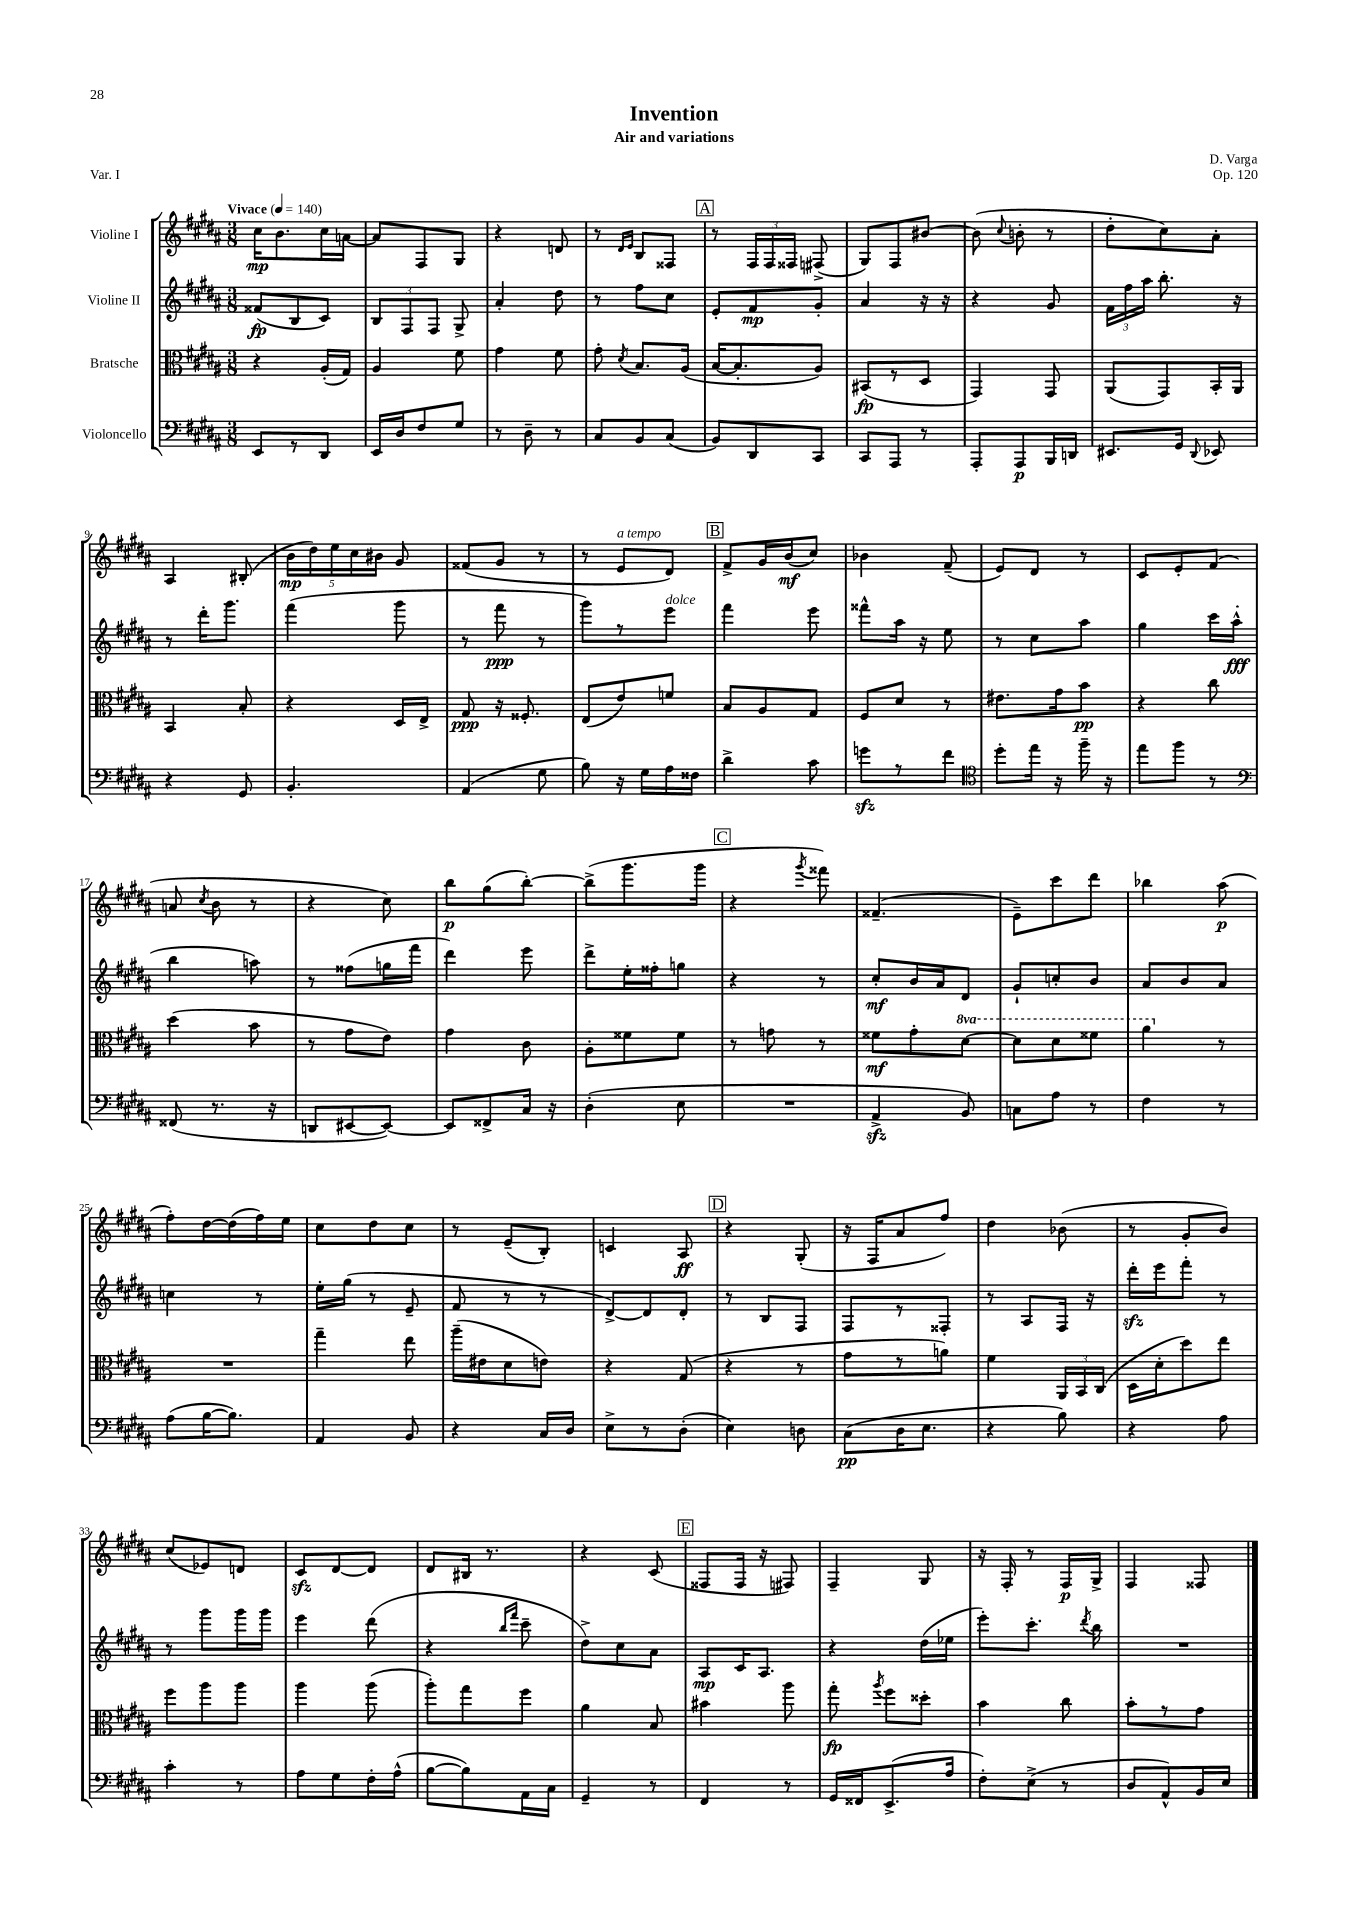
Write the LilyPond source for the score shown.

\header { title = "Invention" composer = "D. Varga" subtitle = "Air and variations" opus = "Op. 120" piece = "Var. I" }
<<
\new StaffGroup <<
\new Staff = "s0" \with { instrumentName = "Violine I" } {
    \clef treble \key b \major \numericTimeSignature \time 3/8 \tempo "Vivace" 4 = 140
    \autoBeamOff cis''16[\mp b'8. cis''16 a'16]~ |
    a'8[ fis8 gis8] |
    r4 d'8 |
    r8 \grace { dis'16[ e'16] } b8[ fisis8] |
    \mark \markup { \box "A" } r8 \tuplet 3/2 { fis16[ fis16 fisis16] } fis8->( |
    gis8[) fis8 bis'8]~ |
    bis'8( \appoggiatura { cis''8 } b'8-. r8 |
    dis''8[-. cis''8) ais'8]-. |
    ais4 bis8-.( |
    \tuplet 5/4 { b'16[\mp dis''16) e''16 cis''16 bis'16] } gis'8 |
    fisis'8[( gis'8] r8 |
    r8 e'8[^\markup { \italic "a tempo" } dis'8]) |
    \mark \markup { \box "B" } fis'8[-> gis'16 b'16\mf( cis''8]) |
    bes'4 fis'8--( |
    e'8[) dis'8] r8 |
    cis'8[ e'8-. fis'8]( |
    a'8 \acciaccatura { cis''8 } b'8 r8 |
    r4 cis''8) |
    b''8[\p gis''8( b''8]~-.) |
    b''8[->( gis'''8. gis'''16] |
    \mark \markup { \box "C" } r4 \acciaccatura { gis'''8 } fisis'''8) |
    fisis'4.--( |
    e'8[--) cis'''8 dis'''8] |
    bes''4 ais''8\p( |
    fis''8[-.) dis''16~ dis''16( fis''16) e''16] |
    cis''8[ dis''8 cis''8] |
    r8 e'8[--( b8]-.) |
    c'4 ais8\ff |
    \mark \markup { \box "D" } r4 gis8-.( |
    r16 fis16[ ais'8 fis''8]) |
    dis''4 bes'8( |
    r8 gis'8[-. b'8]) |
    cis''8[( ees'8) d'8] |
    cis'8[\sfz dis'8~ dis'8] |
    dis'8[ bis16] r8. |
    r4 cis'8( |
    \mark \markup { \box "E" } fisis8[ fisis16] r16 fis8) |
    fis4-- gis8 |
    r16 fis16-. r8 fis16[\p gis16]-> |
    fis4 fisis8 \bar "|." |
}
\new Staff = "s1" \with { instrumentName = "Violine II" } {
    \clef treble \key b \major \numericTimeSignature \time 3/8
    \autoBeamOff fisis'8[\fp( b8 cis'8]) |
    \tuplet 3/2 { b8[ fis8 fis8] } gis8-> |
    ais'4-. dis''8 |
    r8 fis''8[ cis''8] |
    \mark \markup { \box "A" } e'8[-. fis'8\mp gis'8]-. |
    ais'4 r16 r16 |
    r4 gis'8 |
    \tuplet 3/2 { fis'16[ fis''16 ais''16] } b''8.-. r16 |
    r8 dis'''16[-. gis'''8.] |
    fis'''4( gis'''8 |
    r8 fis'''8\ppp r8 |
    gis'''8[) r8 e'''8]^\markup { \italic "dolce" } |
    \mark \markup { \box "B" } fis'''4 e'''8 |
    fisis'''8[-^ ais''16] r16 e''8 |
    r8 cis''8[ ais''8] |
    gis''4 cis'''16[ ais''16]-^\fff( |
    b''4 a''8) |
    r8 fisis''8[( g''16 fis'''16] |
    dis'''4) e'''8 |
    dis'''8[-> e''16-. fisis''16-. g''8] |
    \mark \markup { \box "C" } r4 r8 |
    cis''8[-.\mf b'16 ais'16 dis'8] |
    gis'8[-! c''8-. b'8] |
    ais'8[ b'8 ais'8] |
    c''4 r8 |
    e''16[-. gis''16]( r8 e'8-- |
    fis'8 r8 r8 |
    dis'8[~->) dis'8 dis'8]-. |
    \mark \markup { \box "D" } r8 b8[ fis8] |
    fis8[ r8 fisis8]-. |
    r8 ais8[ fis16] r16 |
    dis'''16[-.\sfz e'''16 fis'''8]-. r8 |
    r8 gis'''8[ gis'''16 gis'''16] |
    e'''4 dis'''8( |
    r4 \grace { b''16[ fis'''16] } cis'''8-- |
    dis''8[->) cis''8 ais'8] |
    \mark \markup { \box "E" } ais8[\mp cis'16 ais8.] |
    r4 dis''16[( ees''16] |
    e'''8[-.) cis'''8.]-. \acciaccatura { dis'''8 } b''16 |
    R4. \bar "|." |
}
\new Staff = "s2" \with { instrumentName = "Bratsche" } {
    \clef alto \key b \major \numericTimeSignature \time 3/8 \set Staff.ottavationMarkups = #ottavation-simple-ordinals
    \autoBeamOff r4 ais16[-.( gis16]) |
    ais4 fis'8 |
    gis'4 fis'8 |
    gis'8-. \acciaccatura { dis'8 } b8.[ ais16]( |
    \mark \markup { \box "A" } b16[~ b8.-. ais8]) |
    bis,8[\fp( r8 dis8] |
    gis,4) gis,8 |
    ais,8[( gis,8) b,16-. ais,16] |
    b,4 b8-. |
    r4 dis16[ e16]-> |
    gis8\ppp r16 fisis8.-. |
    e8[( e'8) f'8] |
    \mark \markup { \box "B" } b8[ ais8 gis8] |
    fis8[ dis'8] r8 |
    eis'8.[ gis'16 b'8]\pp |
    r4 cis''8 |
    dis''4( b'8 |
    r8 gis'8[ e'8]) |
    gis'4 cis'8 |
    ais8[-. fisis'8 fisis'8] |
    \mark \markup { \box "C" } r8 g'8 r8 |
    fisis'8[\mf gis'8-. \ottava #1 dis''8]~ |
    dis''8[ dis''8 fisis''8] |
    ais''4 \ottava #0 r8 |
    R4. |
    gis''4-- e''8 |
    ais''16[--( eis'16 dis'8 e'8]) |
    r4 gis8( |
    \mark \markup { \box "D" } r4 r8 |
    gis'8[ r8 a'8]) |
    fis'4 \tuplet 3/2 { ais,16[ b,16 cis16]( } |
    dis16[ dis'16-. dis''8) e''8] |
    fis''8[ ais''8 ais''8] |
    ais''4 ais''8( |
    ais''8[-.) gis''8 fis''8] |
    ais'4 b8 |
    \mark \markup { \box "E" } bis'4 ais''8 |
    gis''8-.\fp \acciaccatura { ais''8 } fis''8[ disis''8]-. |
    b'4 cis''8 |
    b'8[-. r8 gis'8] \bar "|." |
}
\new Staff = "s3" \with { instrumentName = "Violoncello" } {
    \clef bass \key b \major \numericTimeSignature \time 3/8
    \autoBeamOff e,8[ r8 dis,8] |
    e,16[ dis16 fis8 gis8] |
    r8 dis8-- r8 |
    cis8[ b,8 cis8]( |
    \mark \markup { \box "A" } b,8[) dis,8 cis,8] |
    cis,8[ ais,,8] r8 |
    ais,,8[-. ais,,8\p b,,16 d,16] |
    eis,8.[ gis,16] \appoggiatura { dis,8 } ees,8 |
    r4 gis,8 |
    b,4.-. |
    ais,4( gis8 |
    b8) r16 gis16[ ais16 fisis16] |
    \mark \markup { \box "B" } dis'4-> cis'8 |
    g'8[\sfz r8 fis'8] |
    \clef tenor dis''8[-. e''16] r16 fis''16-- r16 |
    e''8[ fis''8] r8 |
    \clef bass fisis,8( r8. r16 |
    d,8[ eis,8~ eis,8]~) |
    eis,8[ fisis,8-> cis16] r16 |
    dis4-.( e8 |
    \mark \markup { \box "C" } R4. |
    ais,4->\sfz b,8) |
    c8[ ais8] r8 |
    fis4 r8 |
    ais8[( b16~ b8.]) |
    ais,4 b,8 |
    r4 cis16[ dis16] |
    e8[-> r8 dis8]-.( |
    \mark \markup { \box "D" } e4) d8 |
    cis8[\pp( dis16 e8.] |
    r4 b8) |
    r4 ais8 |
    cis'4-. r8 |
    ais8[ gis8 fis16-. ais16]-^( |
    b8[~ b8) ais,16 cis16] |
    gis,4-- r8 |
    \mark \markup { \box "E" } fis,4 r8 |
    gis,16[ fisis,16 e,8.->( ais16] |
    fis8[-.) e8]->( r8 |
    dis8[ ais,8-^) b,16 e16] \bar "|." |
}
>>
>>
